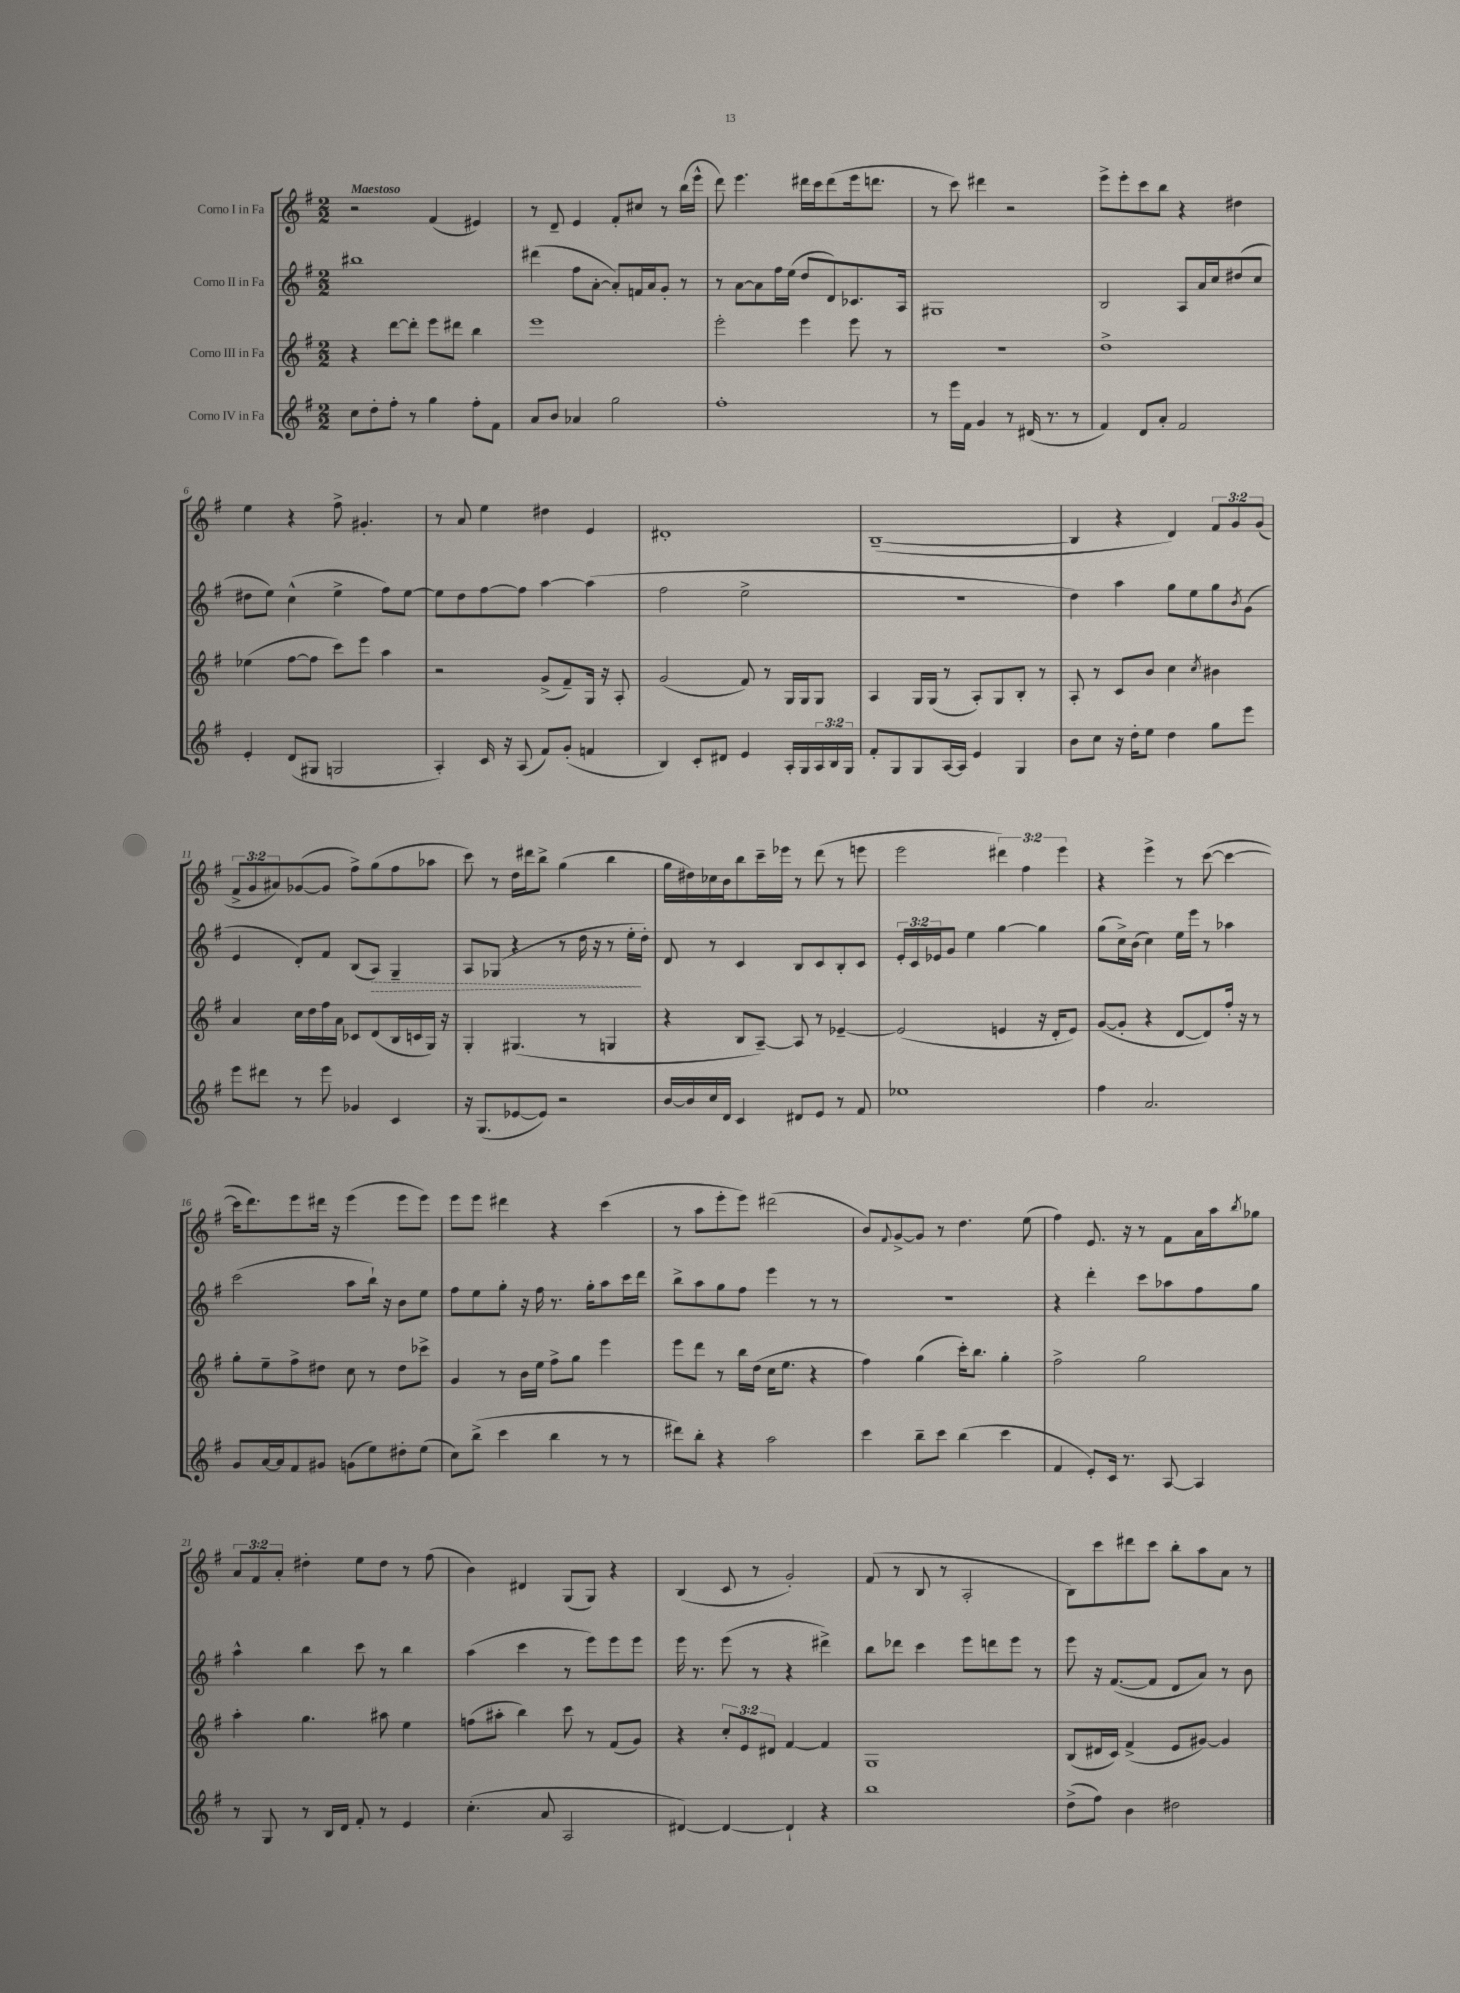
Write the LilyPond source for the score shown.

<<
\new StaffGroup <<
\new Staff = "s0" \with { instrumentName = "Corno I in Fa" } {
    \clef treble \key g \major \numericTimeSignature \time 2/2 \override Staff.TupletNumber.text = #tuplet-number::calc-fraction-text \tempo "Maestoso"
    r2 fis'4( eis'4) |
    r8 d'8-- e'4 fis'8-. cis''8 r8 b''16( e'''16-^ |
    d'''8) e'''4. dis'''16 c'''16 dis'''8( e'''16 d'''8. |
    r8 c'''8) dis'''4 r2 |
    e'''8-> e'''8-. c'''8 b''8 r4 dis''4 |
    e''4 r4 fis''8-> gis'4.-. |
    r8 a'8 e''4 dis''4 e'4 |
    dis'1-. |
    b1~--( |
    b4 r4 d'4) \tuplet 3/2 { fis'8 g'8 g'8( } |
    \tuplet 3/2 { fis'8-> g'8 ais'8) } ges'8~( ges'8 fis''8->) g''8( fis''8 aes''8 |
    c'''8) r8 d''16 dis'''16 b''8-> g''4( b''4 |
    g''16 dis''16) ces''16 b'16 b''8 c'''16-- ees'''16 r8 d'''8( r8 e'''8 |
    e'''2 \tuplet 3/2 { dis'''4) fis''4 e'''4 } |
    r4 e'''4-> r8 c'''8~( c'''4~ |
    c'''16 d'''8.) e'''8 dis'''16 r16 e'''4( e'''8 e'''8) |
    e'''8 e'''8 dis'''4 r4 c'''4( |
    r8 a''8 e'''8-. e'''8) dis'''2( |
    b'8) \appoggiatura { fis'8 } g'8~-> g'8 r8 d''4. e''8( |
    fis''4) e'8. r16 r8 fis'8 a'16 a''16 \acciaccatura { b''8 } ges''8 |
    \tuplet 3/2 { a'8 fis'8 a'8-. } dis''4-. e''8 dis''8 r8 fis''8( |
    b'4) dis'4 g8( g8) r4 |
    b4( c'8 r8 g'2-.) |
    fis'8( r8 b8 r8 a2-. |
    b8) c'''8 dis'''8 c'''8 b''8-. a''8 a'8 r8 \bar "|." |
}
\new Staff = "s1" \with { instrumentName = "Corno II in Fa" } {
    \clef treble \key g \major \numericTimeSignature \time 2/2 \override Staff.TupletNumber.text = #tuplet-number::calc-fraction-text
    bis''1 |
    dis'''4( fis''8 a'8~-. a'8-.) f'16 a'16 g'8-. r8 |
    r8 a'8~ a'8 fis''16 e''16( d''8 d'8) ces'8. a16 |
    gis1 |
    b2 a8 a'16 c''16 dis''8( c''8 |
    dis''8 e''8) c''4-^( e''4-> fis''8) e''8~ |
    e''8 d''8 fis''8~ fis''8 a''4~ a''4( |
    fis''2 e''2-> |
    R1 |
    d''4) a''4 g''8 e''8 g''8 \acciaccatura { b'8 } g'8( |
    e'4 d'8-.) fis'8 b8( \once \override Hairpin.style = #'dashed-line a8\>) g4-- |
    a8 ges8( r4 r8 d''16 r16 r8 e''16-.\! d''16-.) |
    d'8 r8 c'4 b8 c'8 b8-. c'8 |
    \tuplet 3/2 { e'16-. c'16 ees'16 } g'8 e''4 g''4~ g''4 |
    g''8( c''16->) b'16( c''4) e''16 e'''16 r8 aes''4 |
    c'''2( a''8 b''16-!) r16 b'8 e''8 |
    fis''8 e''8 g''8-. r16 fis''16 r8. g''16-. a''8 c'''16 d'''16 |
    b''8-> a''8 g''8 fis''8 e'''4 r8 r8 |
    r1 |
    r4 d'''4-. c'''8 aes''8 fis''8 g''8 |
    a''4-^ b''4 c'''8 r8 b''4 |
    a''4( c'''4 r8 e'''8) e'''8 e'''8 |
    e'''16 r8. e'''8( r8 r4 dis'''4->) |
    b''8 des'''8 c'''4 e'''8 d'''8 e'''8 r8 |
    e'''8 r16 fis'8.~( fis'8 d'8 a'8) r8 b'8 \bar "|." |
}
\new Staff = "s2" \with { instrumentName = "Corno III in Fa" } {
    \clef treble \key g \major \numericTimeSignature \time 2/2 \override Staff.TupletNumber.text = #tuplet-number::calc-fraction-text
    r4 d'''8~ d'''8-. e'''8 dis'''8 b''4 |
    e'''1 |
    e'''2-. e'''4 e'''8 r8 |
    R1 |
    d''1-> |
    ees''4( fis''8~ fis''8 c'''8) e'''8 a''4 |
    r2 g'8->( fis'8--) g16 r16 a8-. |
    g'2( fis'8) r8 g16 g16 g8 |
    a4 g16 g16( r8 a8-.) g8 b8-. r8 |
    a8-. r8 c'8 b'8 c''4 \acciaccatura { c''8 } bis'4 |
    a'4 c''16 d''16 fis''16 a'16 ces'8 d'8( b16 c'16 g16) r16 |
    g4-. gis4.( r8 g4 |
    r4 b8 a8~--) a8 r8 ees'4~-- |
    ees'2( e'4 r16 d'16-. e'8) |
    g'8~( g'8-. r4 d'8~ d'8) fis''16-. r16 r8 |
    g''8-. e''8-- fis''8-> dis''8 c''8 r8 dis''8 ces'''8-> |
    g'4 r8 b'16 e''16 fis''8-> g''8 e'''4 |
    e'''8 d'''8 r8 b''16 d''16( c''16 e''8. r4 |
    fis''4) g''4( c'''16-.) b''8. g''4-. |
    fis''2-> g''2 |
    a''4-. g''4. ais''8 e''4 |
    f''8( ais''8-. b''4) c'''8 r8 fis'8( g'8) |
    r4 \tuplet 3/2 { c''8-. e'8 dis'8 } fis'4~ fis'4 |
    g1 |
    b8( dis'16 c'16) fis'4->( e'8 gis'8~) gis'4 \bar "|." |
}
\new Staff = "s3" \with { instrumentName = "Corno IV in Fa" } {
    \clef treble \key g \major \numericTimeSignature \time 2/2 \override Staff.TupletNumber.text = #tuplet-number::calc-fraction-text
    c''8 d''8-. fis''8-. r8 g''4 fis''8-. fis'8 |
    a'8 b'8 aes'4 g''2 |
    fis''1-. |
    r8 e'''16 fis'16 g'4 r8 dis'16( r8. r8 |
    fis'4) d'8 a'8-. fis'2 |
    e'4-. d'8( gis8 g2 |
    a4-.) c'16 r16 a8( fis'8) g'8-.( f'4 |
    b4) c'8-. dis'8 e'4 a16-. g16 \tuplet 3/2 { a16 b16 g16 } |
    fis'8-. g8 g8 a16~ a16 e'4 g4 |
    b'8 c''8 r16 d''16-. e''8 d''4 g''8 e'''8 |
    e'''8 dis'''8 r8 e'''8 ges'4 c'4 |
    r16 g8.( ees'8~ ees'8) r2 |
    b'16~ b'16 c''16 d'16 c'4 dis'8 e'8 r8 fis'8 |
    ees''1 |
    fis''4 a'2. |
    g'8 a'16~ a'16 fis'8 gis'8 g'8( e''8) dis''8-. e''8( |
    c''8) b''8->( c'''4 b''4 r8 r8 |
    dis'''8) b''8-. r4 a''2 |
    c'''4 b''8-- c'''8 b''4( c'''4 |
    fis'4 e'8-.) c'16 r8. a8~ a4 |
    r8 g8 r8 b16 d'16 fis'8-. r8 e'4 |
    c''4.-.( a'8 a2 |
    dis'4~) dis'4~ dis'4-! r4 |
    b''1 |
    d''8->( fis''8) b'4 dis''2 \bar "|." |
}
>>
>>
